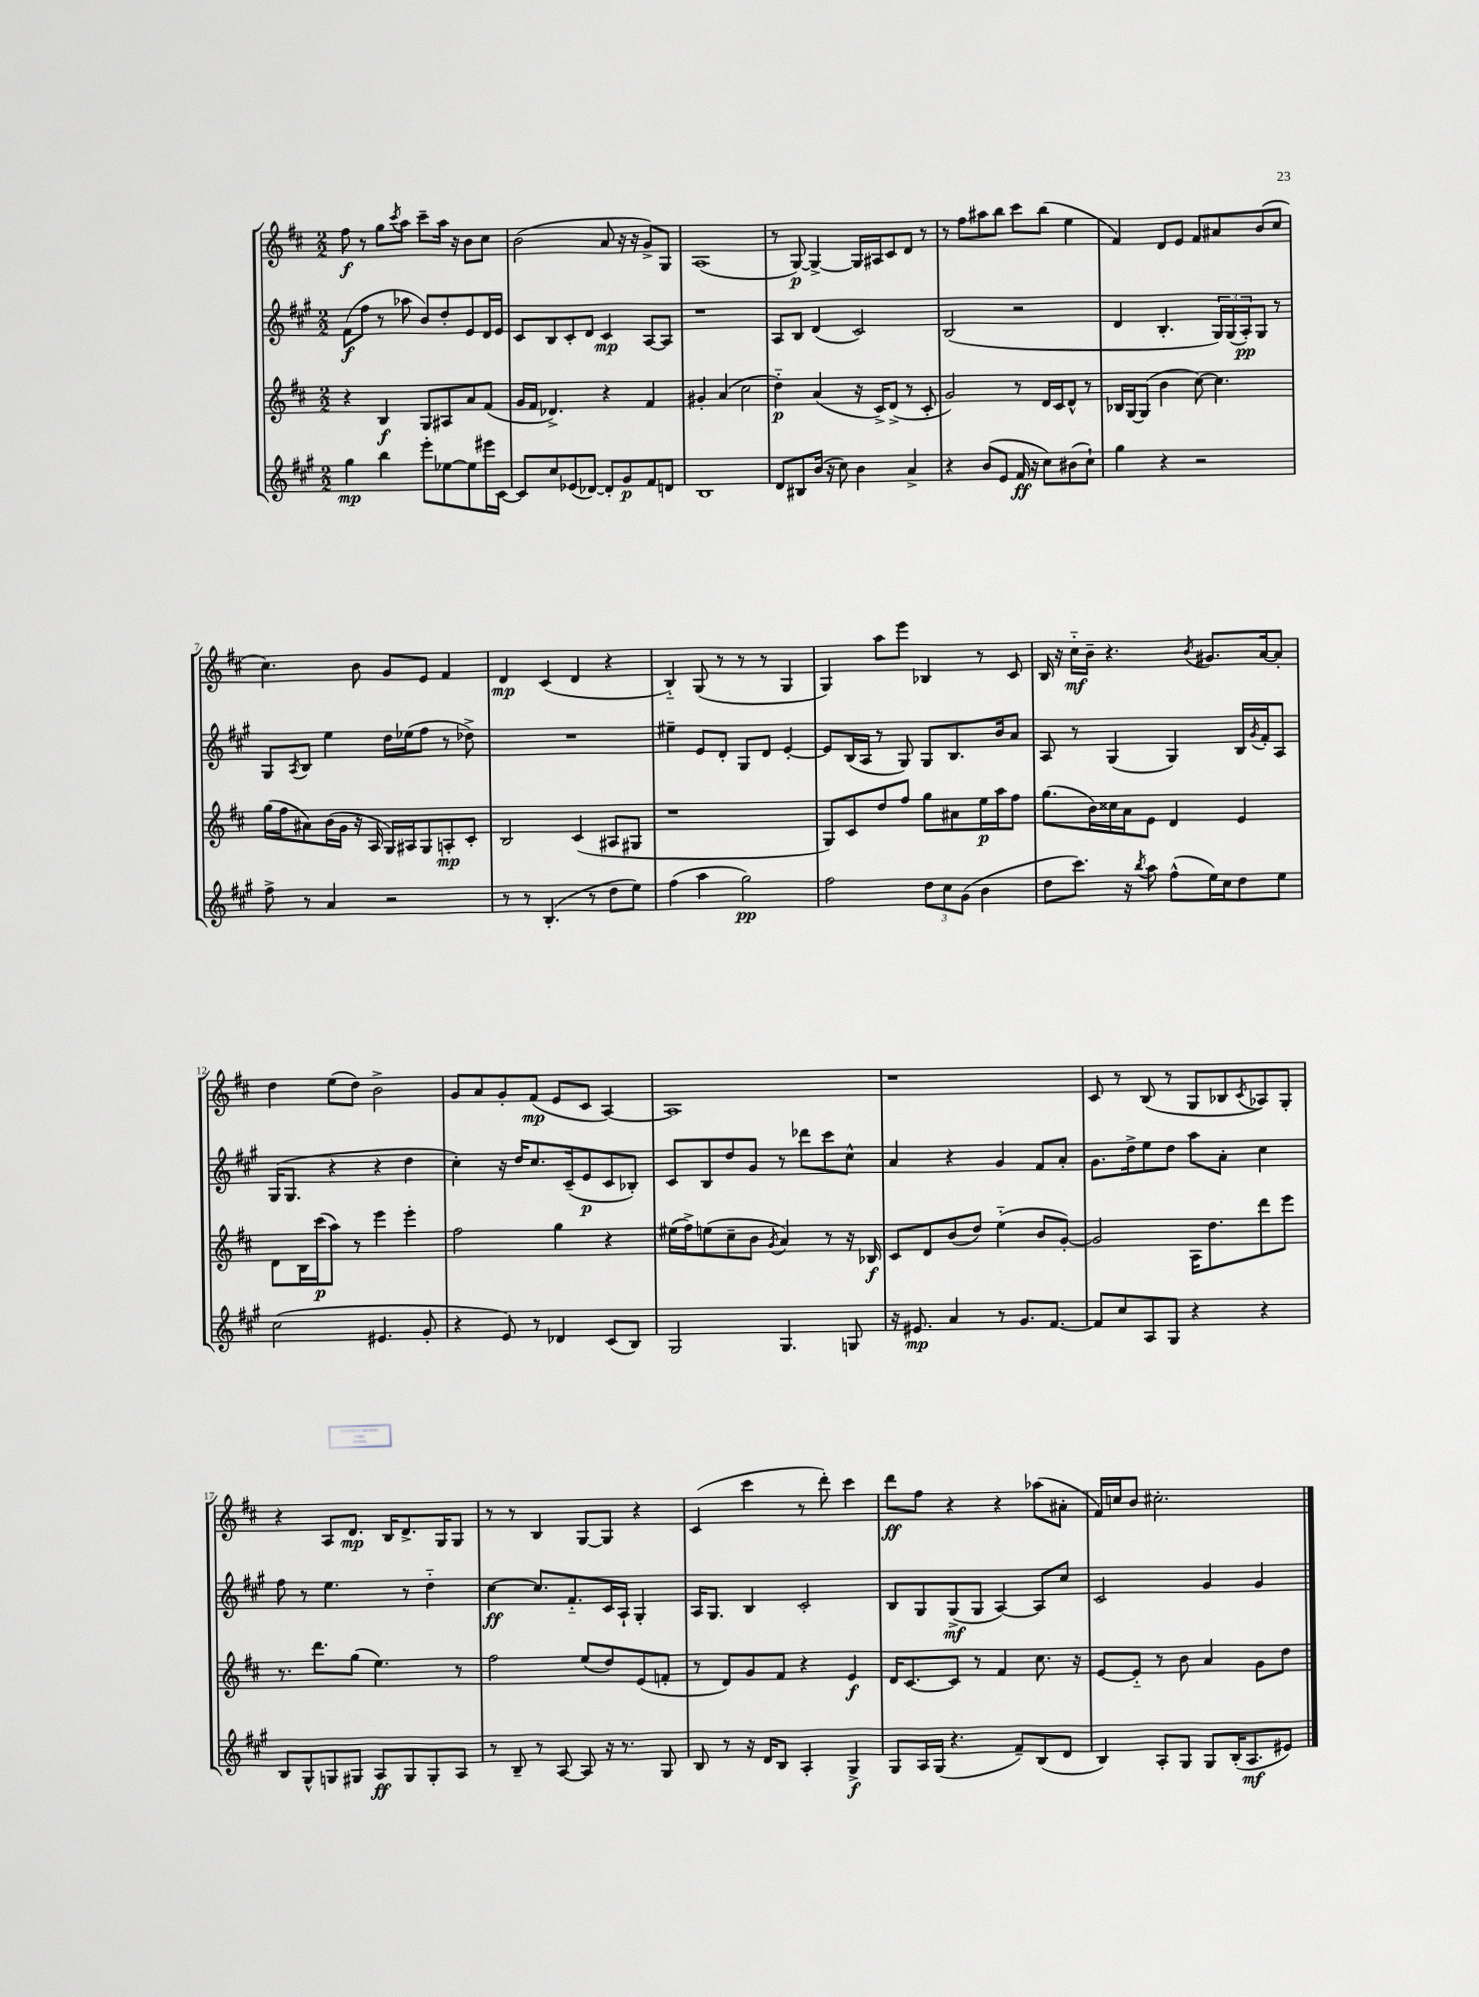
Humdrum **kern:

**kern	**kern	**kern	**kern
*staff4	*staff3	*staff2	*staff1
*clefG2	*clefG2	*clefG2	*clefG2
*k[f#c#g#]	*k[f#c#]	*k[f#c#g#]	*k[f#c#]
*M2/2	*M2/2	*M2/2	*M2/2
4gg#	4r	(8f#	8ff#
.	.	8ff#	8r
4bb	4B	8r	8gg
.	.	.	8qccc#
.	.	8aa-	8aa
8eee'	8G	8b)	8ccc#~
[8ee-	8A#	8dd'	16aa
.	.	.	16r
8ee-]	8a	8e	8b
16eee#	(8f#	16d	8cc#
[16c#	.	16e	.
=	=	=	=
8c#]	16g	8c#	(2b
.	16f#	.	.
8cc#	4.d-^)	8B	.
(8e-	.	8c#'	.
[8d-)	.	8d	.
8d-']	4r	4c#	8a
8g#	.	.	16r
.	.	.	16r
8f#	4f#	[8A	8g^)
8d	.	8A]	8G
=	=	=	=
1B	4g#'	1r	(1A
.	(4a	.	.
.	2cc#	.	.
=	=	=	=
8d	4dd'~)	8A	8r
8B#	.	8B	[8G)
(16b	(4a	(4d	4G^_
16r	.	.	.
8cc#)	.	.	.
4b	16r	2c#)	16G]
.	16c#^)	.	16A#
.	(8d^	.	8c#
4a^	8r	.	8d
.	8c#'	.	8r
=	=	=	=
4r	2g)	(2B	8r
.	.	.	8ff#
(8b	.	.	8aa#
8e	.	.	8bb
16f#	8r	2r	8ccc#
16r	.	.	.
8cc#)	16d	.	(8bb
.	16c#	.	.
(8b#	8d^^	.	4ee
8cc#`)	8r	.	.
=	=	=	=
4gg#	16B-	4d	4f#)
.	[16G	.	.
.	(8G]	.	.
4r	4b	4.B'	8d
.	.	.	8e
2r	[8cc#)	.	8f#
.	4.cc#]	24G#)	8a#
.	.	(24G#	.
.	.	24A')	.
.	.	8G#	(8b
.	.	8r	8cc#
=	=	=	=
8ff#^	(16gg	8G#	4.cc#)
.	16ff#	.	.
.	.	8qA	.
8r	8a#)	8B	.
4a	(16b	4ee	.
.	16g	.	.
.	16r	.	8b
.	16A	.	.
2r	16G)	16dd	8g
.	16A#	(16ee-	.
.	8G	8ff#	8e
.	8A'	8r	4f#
.	8c#'	8dd-^)	.
=	=	=	=
8r	2B	1r	4d
8r	.	.	.
(4.B'	.	.	(4c#
.	(4c#	.	4d
8r	.	.	.
8dd	8A#	.	4r
8ee)	8G#	.	.
=	=	=	=
(4ff#	1r	4ee#~	4B'~)
4aa	.	8e	(8G
.	.	8d'	8r
2gg#)	.	8G#	8r
.	.	8d	8r
.	.	[4e'	4G
=	=	=	=
2ff#	8G)	8e]	4G)
.	8c#	(16B	.
.	.	16A	.
.	8dd	8r	8aa
.	8ff#	8G#)	8eee
12dd	8gg	8G#	4B-
12cc#	.	.	.
.	8a#	8.B	.
(12g#	.	.	.
4b	16ee	.	8r
.	16aa	16b	.
.	8ff#	8a	8c#
=	=	=	=
8dd	(8.gg	8A	16B
.	.	.	16r
8.ccc#)	.	8r	16cc#'~
.	16b)	.	16b~
.	16cc##	(4G#	4.r
16r	16a	.	.
8qbb	.	.	.
8aa	8e	.	.
(8ff#^^	4d	4G#)	.
.	.	.	8qb
16ee)	.	.	8.g#
16cc#	.	.	.
8dd	4e	16B	.
.	.	8qg#	.
.	.	16f#'	[16a
8ee	.	8A	8a']
=	=	=	=
(2cc#	8d	(16G#	4dd
.	.	8.G#	.
.	16B	.	.
.	(16ccc#	.	.
.	8aa)	4r	(8ee
.	8r	.	8dd)
4.e#	4eee	4r	2b^
.	4eee'	4dd	.
8g#'	.	.	.
=	=	=	=
4r	2ff#	4cc#')	8g
.	.	.	8a
8e)	.	16r	8g'
.	.	16dd	.
8r	.	8.cc#	(8f#
4d-	4gg	.	8e
.	.	(16c#~	.
.	.	8e	8c#
(8c#	4r	8c#	[4A)
8B)	.	8B-')	.
=	=	=	=
2G#	(16ee#	8c#	1A]
.	16ff#^)	.	.
.	(8ee	8B	.
.	8cc#~	8dd	.
.	8b	8g#	.
.	8qg	.	.
4.G#	4a)	8r	.
.	.	8ddd-	.
.	8r	8ccc#	.
8G	16r	8cc#^^	.
.	16B-	.	.
=	=	=	=
16r	8c#	4a	1r
8.e#	.	.	.
.	8d	.	.
4a	(8b	4r	.
.	8dd)	.	.
8r	(4ee'~	4g#	.
8.g#	.	.	.
.	8b	8f#	.
[8.f#	.	.	.
.	[8g')	8a'	.
=	=	=	=
8f#]	2g]	8.g#	8c#
8cc#	.	.	8r
.	.	16dd^	.
8A	.	8ee	(8B
8G#	.	8dd	8r
4r	16A	8aa	8G
.	8.dd	.	.
.	.	8a'	8B-
.	.	.	8qc#
4r	8ddd	4cc#	8A-)
.	8eee	.	8G'
=	=	=	=
8B	8.r	8ff#	4r
8G#^^	.	8r	.
.	8.ddd	.	.
8G	.	4.ee	8A
8G#	(8gg	.	8.d
8A	4.ee)	.	.
.	.	.	16B
8G#	.	8r	8.d^
8G#'	.	4dd'~	.
.	.	.	16G
8A	8r	.	8G
=	=	=	=
8r	2ff#	[4cc#	8r
8B~	.	.	8r
8r	.	8.cc#]	4B
[8A	.	.	.
.	.	8.f#'~	.
8A]	(8ee	.	[8G
16r	8dd)	16c#	8G]
8.r	.	16A`	.
.	(8e	4G#'	4r
8G#	8f'	.	.
=	=	=	=
8B	8r	16A	(4c#
.	.	8.G#	.
8r	8d)	.	.
16r	8g	4B	4ccc#
16d	.	.	.
8B	8f#	.	.
4A'	4r	2c#'	8r
.	.	.	8ddd')
4G#^	4e	.	4ccc#
=	=	=	=
8G#	16d	8B	8ddd
.	[8.c#	.	.
16A	.	8G#	8ff#
(16G#	.	.	.
4.r	8c#]	(8G#^	4r
.	8r	8G#	.
.	4f#	[4A)	4r
8f#~)	.	.	.
(8B	8.cc#	8A]	(8aa-
8d	.	8cc#	8a#'
.	16r	.	.
=	=	=	=
4B)	[8e	2c#	16f#)
.	.	.	16cc
.	8e'~]	.	8b
8A'	8r	.	2.cc#'
8G#	8b	.	.
8G#	4a	4g#	.
(16B'	.	.	.
8.A	.	.	.
.	8g	4g#	.
8e#)	8dd	.	.
==	==	==	==
*-	*-	*-	*-
